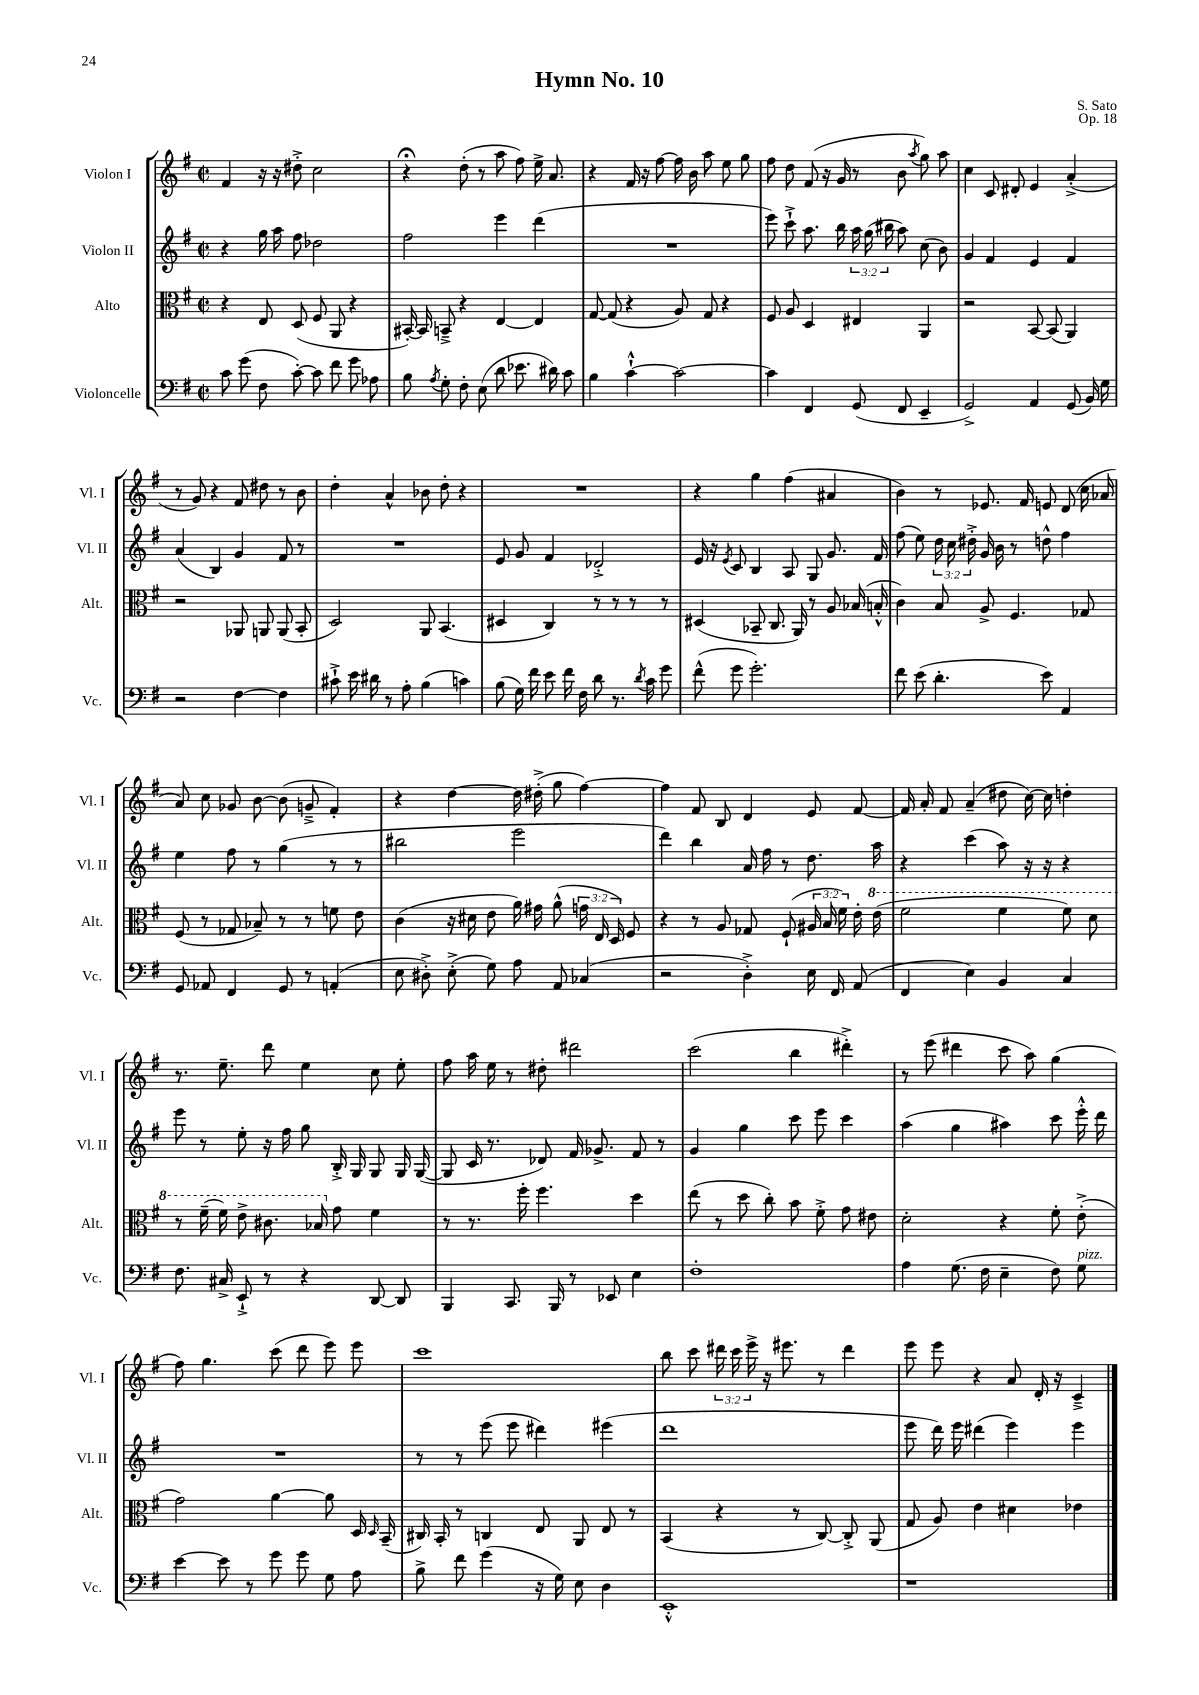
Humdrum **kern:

**kern	**kern	**kern	**kern
*part4	*part3	*part2	*part1
*staff4	*staff3	*staff2	*staff1
*I"Violoncelle	*I"Alto	*I"Violon II	*I"Violon I
*I'Vc.	*I'Alt.	*I'Vl. II	*I'Vl. I
*clefF4	*clefC3	*clefG2	*clefG2
*k[f#]	*k[f#]	*k[f#]	*k[f#]
*M2/2	*M2/2	*M2/2	*M2/2
*met(c|)	*met(c|)	*met(c|)	*met(c|)
=1	=1	=1	=1
8c\	4r	4r	4f#/
(8g\	.	.	.
8F#\	8E/	16gg\	16r
.	.	16aa\	16r
[8c'\)	(8D/	8ff#\	8dd#X'^\
8c\]	8F#/	2dd-X\	2cc\
8f#\	8AA/	.	.
8g\	4r	.	.
8A-X\	.	.	.
=2	=2	=2	=2
8B\	[16BB#X'/)	2ff#\	4r;<
.	16BB#/]	.	.
8qA/	.	.	.
8G'\	8BBn~^/	.	.
8F#'\	4r	.	(8dd'\
(8E\	.	.	8r
8d\	[4E/	4eee\	8aa\
8.e-X\	.	.	8ff#\)
.	4E/]	(4ddd\	16ee^\
16d#X\)	.	.	8.a/
8c\	.	.	.
=3	=3	=3	=3
4B\	[8G/	1r	4r
.	(8G/]	.	.
[4c`^^\	4r	.	16f#/
.	.	.	16r
.	.	.	[8ff#\
2c\_	8A/)	.	16ff#\]
.	.	.	16b\
.	8G/	.	8aa\
.	4r	.	8ee\
.	.	.	8gg\
=4	=4	=4	=4
4c\]	8F#/	8eee\)	8ff#\
.	8A/	8ccc`^\	8dd\
4FF#/	4D/	8.aa\	(8f#/
.	.	.	16r
.	.	16bb\	16g/
(8GG/	4E#X/	24aa\	8r
.	.	(24gg\	.
.	.	24bb#X\	.
8FF#/	.	8aa\)	8b\
.	.	.	8qaa/
4EE~/	4AA/	(8cc\	8gg\)
.	.	8b\)	8aa\
=5	=5	=5	=5
2GG^/)	2r	4g/	4cc\
.	.	4f#/	8c/
.	.	.	8d#X'/
4AA/	[8BB/	4e/	4e/
.	(8BB/]	.	.
(8GG/	4AA/)	4f#/	(4a'^/
16BB/)	.	.	.
16G\	.	.	.
!!LO:LB:g=z
=6	=6	=6	=6
2r	2r	(4a/	8r
.	.	.	8g/)
.	.	4B/)	4r
[4F#\	8AA-X/	4g/	8f#/
.	8AAn/	.	8dd#X\
4F#\]	(8AA/	8f#/	8r
.	8BB'/	8r	8b\
=7	=7	=7	=7
8c#X`^\	2D/)	1r	4dd'\
16e\	.	.	.
16d#X\	.	.	.
8r	.	.	4a^^/
8A'\	.	.	.
(4B\	8AA/	.	8b-X\
.	(4.BB/	.	8dd'\
4cn\)	.	.	4r
=8	=8	=8	=8
(8B\	4D#X/	8e/	1r
16G\)	.	8g/	.
16f#\	.	.	.
8e\	4C/)	4f#/	.
16f#\	.	.	.
16F#\	.	.	.
8d\	8r	2d-X'^/	.
8.r	8r	.	.
.	8r	.	.
8qd/	.	.	.
16c\	.	.	.
8g\	8r	.	.
=9	=9	=9	=9
(8f#^^\	(4D#X/	16e/	4r
.	.	16r	.
.	.	8qe/	.
8g\	.	8c/	.
2.g'\)	8BB-X~/	4B/	4gg\
.	8.C/	.	.
.	.	8A/	(4ff#\
.	16AA/)	.	.
.	8r	8G/	.
.	8A/	8.g/	4a#X/
.	(16B-X/	.	.
.	16Bn'^^/	16f#/	.
=10	=10	=10	=10
8f#\	4c\)	(8ff#\	4b\)
(8e\	.	8ee\)	.
4.d'\	8B/	24dd\	8r
.	.	24cc\	.
.	.	24dd#X'^\	.
.	8A^/	16g/	8.e-X/
.	.	16b\	.
.	4.F#/	8r	.
.	.	.	16f#/
8e\)	.	8ddn^^\	8en/
4AA/	.	4ff#\	(8d/
.	8G-X/	.	16cc\
.	.	.	16a-X/
!!LO:LB:g=z
=11	=11	=11	=11
8GG/	(8F#/	4ee\	8a/)
8AA-X/	8r	.	8cc\
4FF#/	8G-X/	8ff#\	8g-X/
.	8B-X~/)	8r	[8b\
8GG/	8r	(4gg\	(8b\]
8r	8r	.	8gn~^/
(4AAn'/	8fn\	8r	4f#'/)
.	8e\	8r	.
=12	=12	=12	=12
8E\	(4c\	2bb#X\	4r
8D#X'^\)	.	.	.
(8E'^\	16r	.	[4dd\
.	16d#X\	.	.
8G\)	8e\	.	.
8A\	16a\)	2eee\	16dd\]
.	16g#X\	.	(16dd#X'^\
8AA/	(8a^^\	.	8gg\
(4C-X/	24gn\	.	[4ff#\)
.	24E/	.	.
.	24D/)	.	.
.	8F#/	.	.
=13	=13	=13	=13
2r	4r	4ddd\)	4ff#\]
.	8r	4bb\	8f#/
.	8A/	.	8B/
4D'^\)	8G-X/	16a/	4d/
.	.	16ff#\	.
.	(8F#`/	8r	.
16E\	24A#X/	8.dd\	8e/
.	24B/	.	.
16FF#/	.	.	.
.	24f#\)	.	.
(8AA/	16e'\	.	[8f#/
*	*8va	*	*
.	(16ee\	16aa\	.
=14	=14	=14	=14
4FF#/	2ff#\	4r	16f#/]
.	.	.	16a'/
.	.	.	8f#/
4E\)	.	(4ccc\	(4a~/
4BB/	4ff#\	8aa\)	8dd#X\
.	.	16r	[16cc\)
.	.	16r	16cc\]
4C/	8ff#\)	4r	4ddn'\
.	8dd\	.	.
!!LO:LB:g=z
=15	=15	=15	=15
8.F#\	8r	8eee\	8.r
.	(16ff#~\	8r	.
16C#X^/	16ff#\)	.	8.ee~\
8EE`^/	8ee^\	8ee'\	.
8r	8.cc#X\	16r	8ddd\
.	.	16ff#\	.
4r	.	8gg\	4ee\
.	16b-X/	.	.
*	*X8va	*	*
.	8g\	16B'^/	.
.	.	16G/	.
[8DD/	4f#\	8G/	8cc\
8DD/]	.	16G/	8ee'\
.	.	([16G/	.
=16	=16	=16	=16
4BBB/	8r	8G/]	8ff#\
.	8.r	16c/	16aa\
.	.	8.r	16ee\
8.CC/	.	.	8r
.	16ff#'\	.	.
.	4.ff#\	8d-X/)	8dd#X'\
16BBB/	.	.	.
8r	.	16f#/	2ddd#X\
.	.	8.g-X^/	.
8EE-X/	.	.	.
4E\	4dd\	8f#/	.
.	.	8r	.
=17	=17	=17	=17
1F#'	(8ee\	4g/	(2ccc\
.	8r	.	.
.	8dd\	4gg\	.
.	8cc'\)	.	.
.	8b\	8ccc\	4bb\
.	8f#'^\	8eee\	.
.	8g\	4ccc\	4ddd#X'^\)
.	8e#X\	.	.
=18	=18	=18	=18
4A\	2d'\	(4aa\	8r
.	.	.	(8eee\
(8.G\	.	4gg\	4ddd#X\
16F#\	.	.	.
4E~\	4r	4aa#X\)	8ccc\
.	.	.	8aa\)
8F#\)	8f#'\	8ccc\	(4gg\
!LO:TX:a:i:t=pizz.	!	!	!
8G\	(8e'^\	16eee'^^\	.
.	.	16ddd\	.
!!LO:LB:g=z
=19	=19	=19	=19
[4e\	2g\)	1r	8ff#\)
.	.	.	4.gg\
8e\]	.	.	.
8r	.	.	.
8g\	[4a\	.	(8ccc\
8g\	.	.	8ddd\
8G\	8a\]	.	8eee\)
8A\	16D/	.	8eee\
.	16qqD/	.	.
.	(16BB~/	.	.
=20	=20	=20	=20
8B^\	16C#X/)	8r	1ccc
.	16BB'/	.	.
8f#\	8r	8r	.
(4g\	4Cn/	(8eee\	.
.	.	8eee\	.
16r	8E/	4ddd#X\)	.
16G\)	.	.	.
8E\	8AA/	.	.
4D\	8E/	(4eee#X\	.
.	8r	.	.
=21	=21	=21	=21
1EE'^^	(4BB/	1ddd	8bb\
.	.	.	8ccc\
.	4r	.	24ddd#X\
.	.	.	24ccc\
.	.	.	24eee^\
.	.	.	16r
.	.	.	8.eee#X\
.	8r	.	.
.	[8C/)	.	8r
.	8C'^/]	.	4ddd#\
.	(8AA/	.	.
=22	=22	=22	=22
1r	8G/	8eee\	8eee\
.	8A/)	16ddd\)	8eee\
.	.	16eee\	.
.	4e\	(4ddd#X\	4r
.	4d#X\	4eee\)	8a/
.	.	.	16d'/
.	.	.	16r
.	4e-X\	4eee\	4c~^/
==	==	==	==
*-	*-	*-	*-
